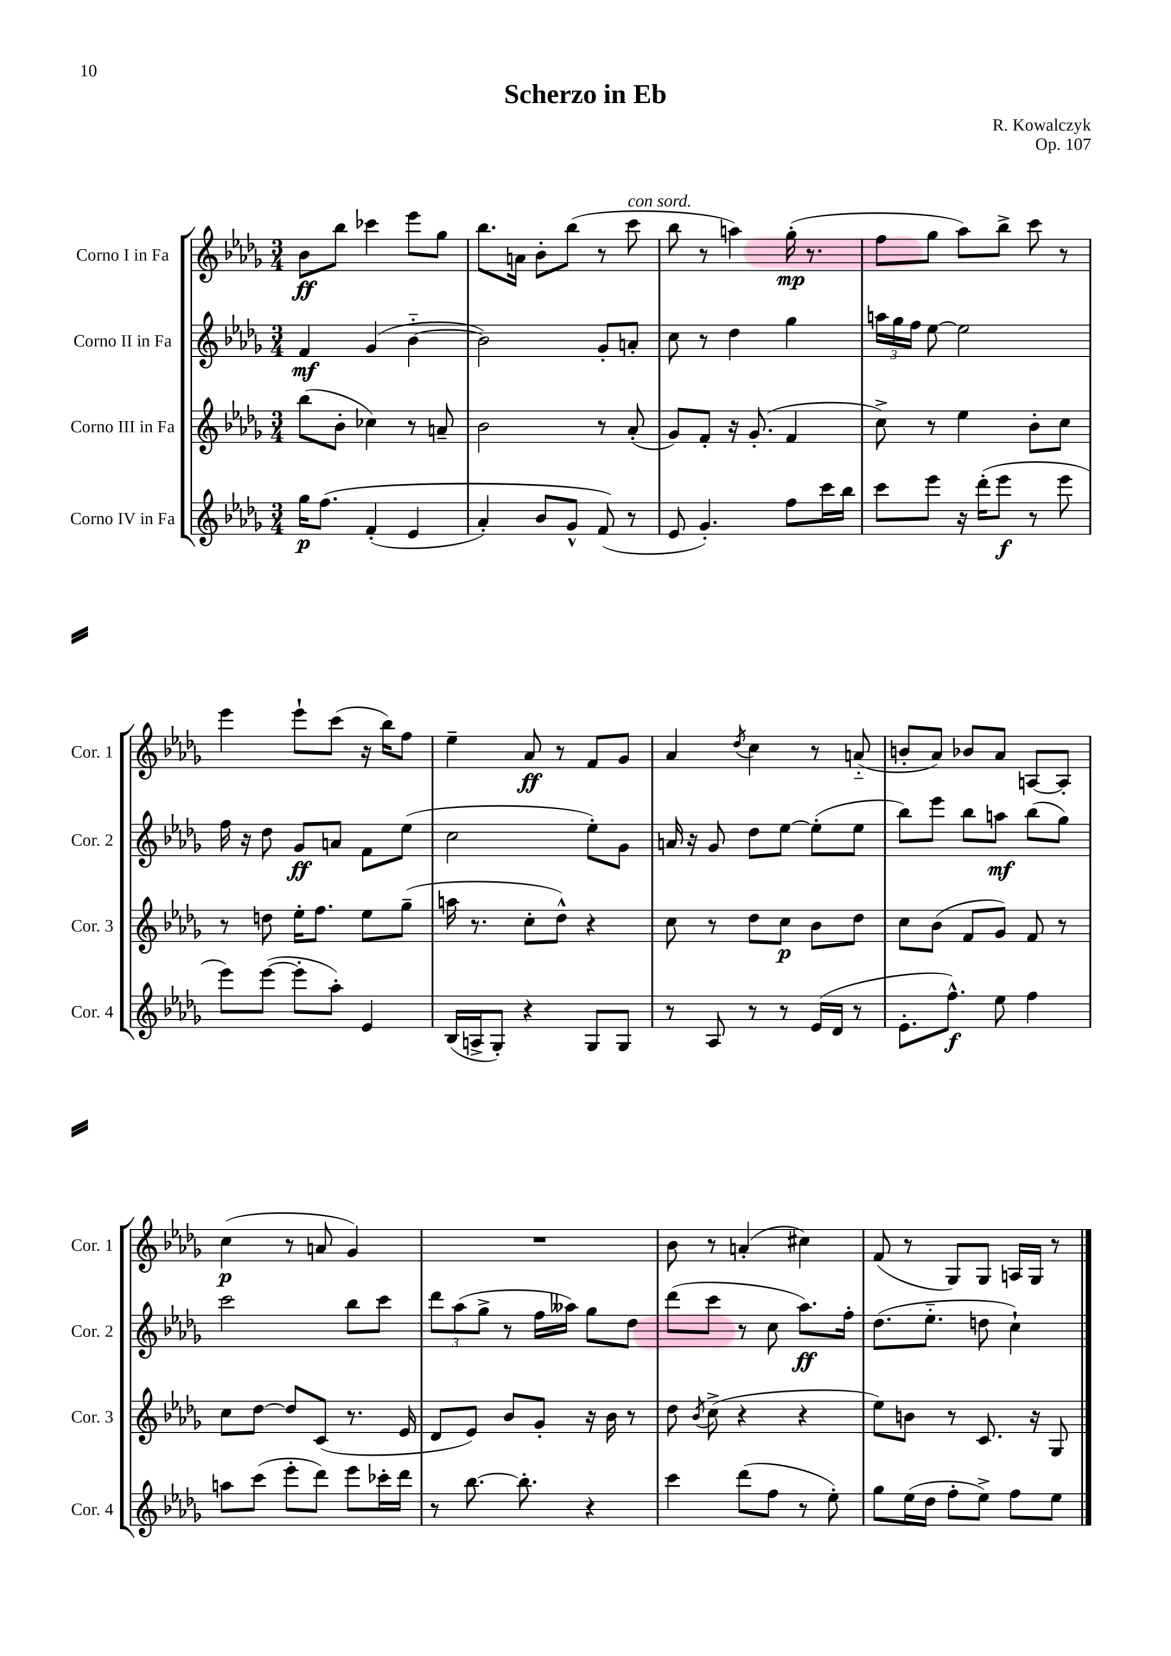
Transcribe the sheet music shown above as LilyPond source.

\header { title = "Scherzo in Eb" composer = "R. Kowalczyk" opus = "Op. 107" }
<<
\new StaffGroup <<
\new Staff = "s0" \with { instrumentName = "Corno I in Fa" shortInstrumentName = "Cor. 1" } {
    \clef treble \key des \major \numericTimeSignature \time 3/4
    \autoBeamOff bes'8[\ff bes''8] ces'''4 ees'''8[ ges''8] |
    bes''8.[ a'16] bes'8[-. bes''8]( r8 c'''8^\markup { \italic "con sord." } |
    bes''8 r8 a''4) ges''16-.\mp( r8. |
    f''8[ ges''8] aes''8[) bes''8]-> c'''8 r8 |
    ees'''4 ees'''8[-! c'''8]( r16 bes''16[) f''8] |
    ees''4-- aes'8\ff r8 f'8[ ges'8] |
    aes'4 \acciaccatura { des''8 } c''4 r8 a'8-_( |
    b'8[-. aes'8]) bes'8[ aes'8] a8[~ a8]-. |
    c''4\p( r8 a'8 ges'4) |
    R2. |
    bes'8 r8 a'4-.( cis''4) |
    f'8( r8 ges8[) ges8] a16[ ges16] r8 \bar "|." |
}
\new Staff = "s1" \with { instrumentName = "Corno II in Fa" shortInstrumentName = "Cor. 2" } {
    \clef treble \key des \major \numericTimeSignature \time 3/4
    \autoBeamOff f'4\mf ges'4( bes'4~-_ |
    bes'2) ges'8[-. a'8]-. |
    c''8 r8 des''4 ges''4 |
    \tuplet 3/2 { a''16[ ges''16 f''16] } ees''8~ ees''2 |
    f''16 r16 des''8 ges'8[\ff a'8] f'8[ ees''8]( |
    c''2 ees''8[-.) ges'8] |
    a'16 r16 ges'8 des''8[ ees''8]~ ees''8[-.( ees''8] |
    bes''8[) ees'''8] bes''8[ a''8]\mf bes''8[( ges''8]) |
    c'''2 bes''8[ c'''8] |
    \tuplet 3/2 { des'''8[ aes''8( ges''8]-> } r8 f''16[ aeses''16]) ges''8[ des''8] |
    des'''8[( c'''8] r8 c''8 aes''8.[\ff) f''16]-. |
    des''8.[( ees''8.]-_ d''8 c''4-!) \bar "|." |
}
\new Staff = "s2" \with { instrumentName = "Corno III in Fa" shortInstrumentName = "Cor. 3" } {
    \clef treble \key des \major \numericTimeSignature \time 3/4
    \autoBeamOff bes''8[( bes'8]-. ces''4) r8 a'8-- |
    bes'2 r8 aes'8-.( |
    ges'8[) f'8]-. r16 ges'8.-.( f'4 |
    c''8->) r8 ees''4 bes'8[-. c''8] |
    r8 d''8 ees''16[-. f''8.] ees''8[ ges''8]--( |
    a''16 r8. c''8[-. des''8]-^) r4 |
    c''8 r8 des''8[ c''8]\p bes'8[ des''8] |
    c''8[ bes'8]( f'8[ ges'8]) f'8 r8 |
    c''8[ des''8]~ des''8[ c'8]( r8. ees'16 |
    des'8[ ees'8]) bes'8[ ges'8]-. r16 bes'16 r8 |
    des''8 \acciaccatura { bes'8 } c''8->( r4 r4 |
    ees''8[) b'8] r8 c'8. r16 ges8 \bar "|." |
}
\new Staff = "s3" \with { instrumentName = "Corno IV in Fa" shortInstrumentName = "Cor. 4" } {
    \clef treble \key des \major \numericTimeSignature \time 3/4
    \autoBeamOff ges''16[\p f''8.]\( f'4-.( ees'4 |
    aes'4-.) bes'8[ ges'8]-^ f'8(\) r8 |
    ees'8 ges'4.-.) f''8[ c'''16 bes''16] |
    c'''8[ ees'''8] r16 des'''16[-.( ees'''8]\f r8 ees'''8 |
    ees'''8[) ees'''8]~( ees'''8[-. aes''8]-.) ees'4 |
    bes16[( a16-> ges8]-.) r4 ges8[ ges8] |
    r8 aes8 r8 r8 ees'16[( des'16] r8 |
    ees'8.[-. f''8.]-^\f) ees''8 f''4 |
    a''8[ c'''8]( ees'''8[-. des'''8]) ees'''8[ ces'''16-. des'''16] |
    r8 bes''8.~ bes''8.-. r4 |
    c'''4 des'''8[( f''8] r8 ees''8-.) |
    ges''8[ ees''16( des''16] f''8[-. ees''8]->) f''8[ ees''8] \bar "|." |
}
>>
>>
\layout { \context { \Score \remove "Bar_number_engraver" } }
